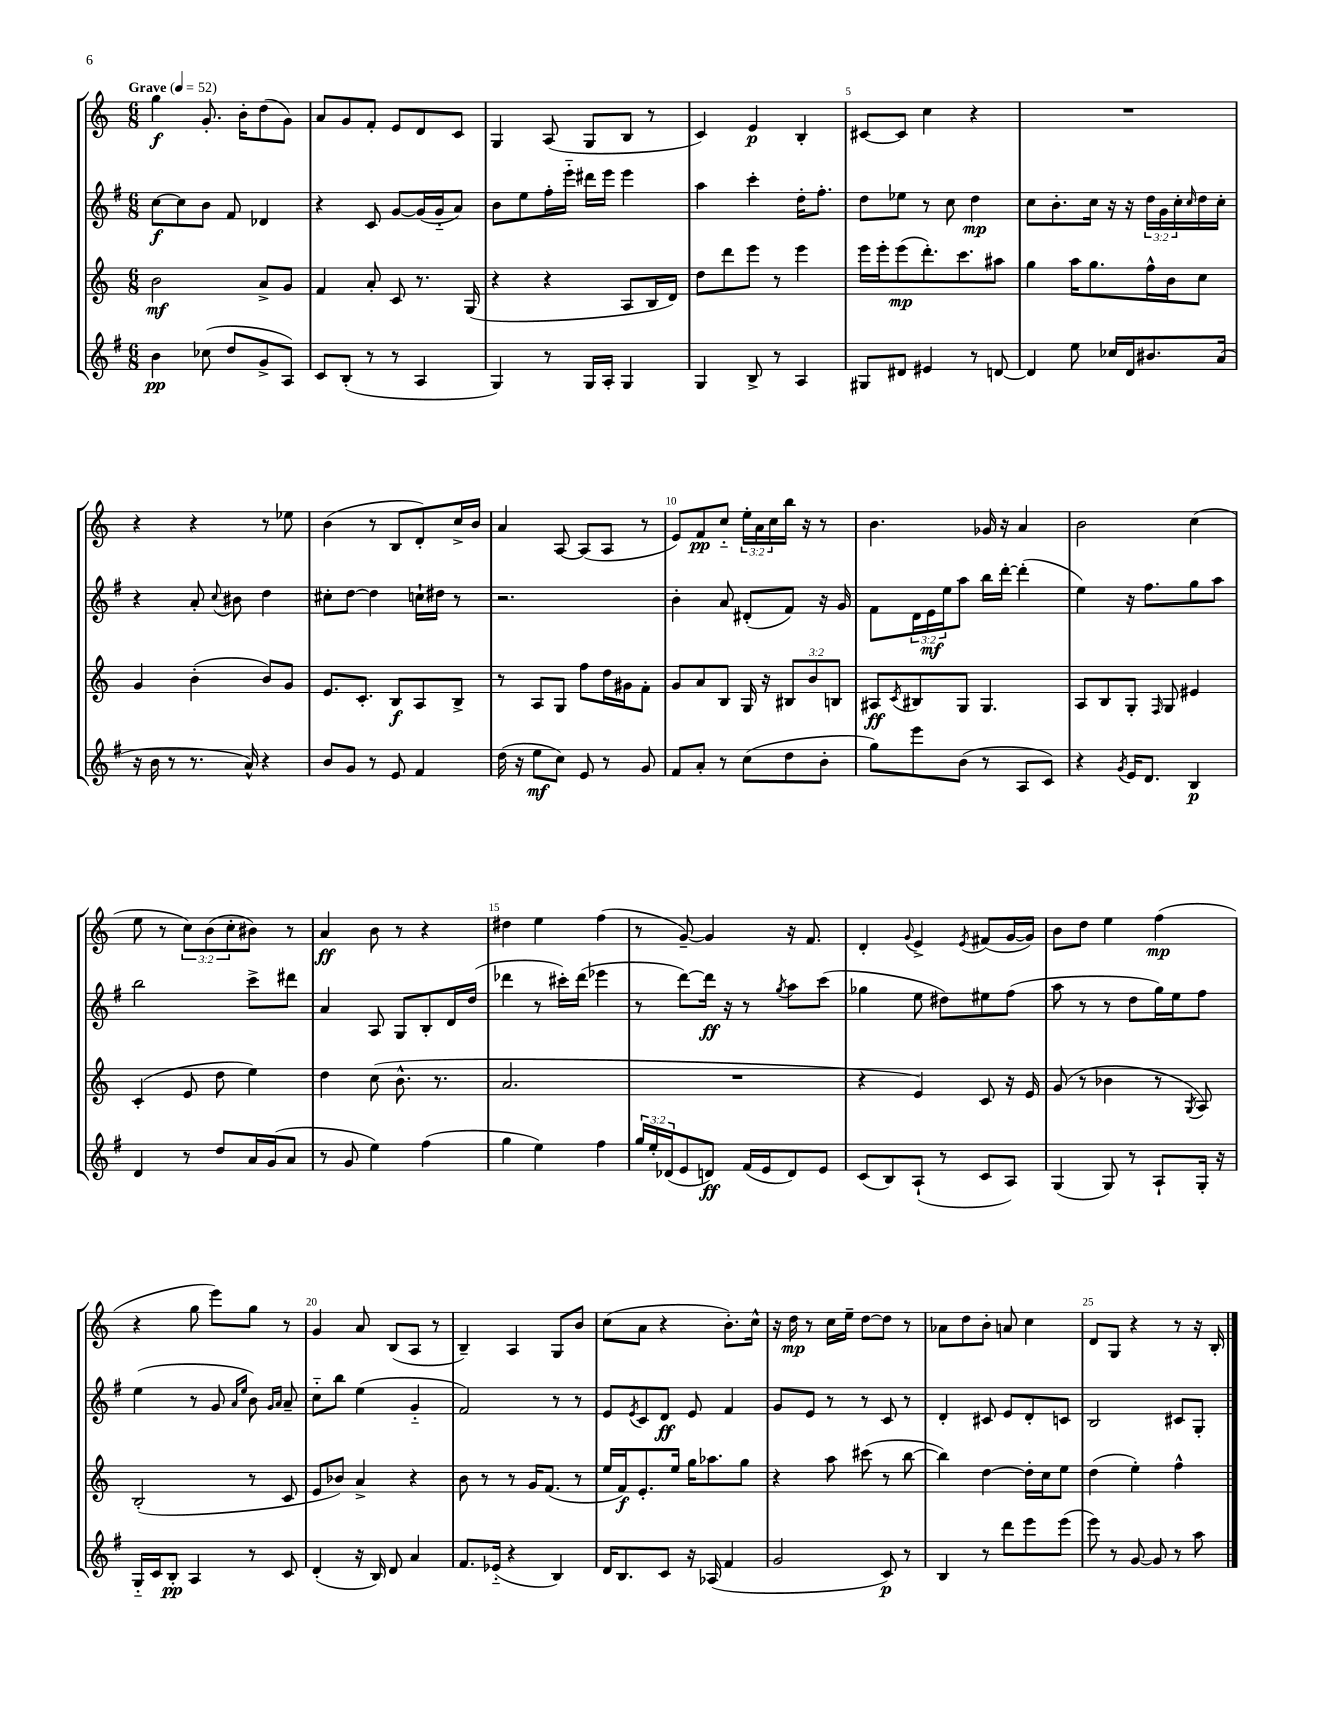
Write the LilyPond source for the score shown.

<<
\new StaffGroup <<
\new Staff = "s0" {
    \clef treble \key c \major \numericTimeSignature \time 6/8 \override Staff.TupletNumber.text = #tuplet-number::calc-fraction-text \tempo "Grave" 4 = 52
    g''4\f g'8.-. b'16-. d''8( g'8) |
    a'8 g'8 f'8-. e'8 d'8 c'8 |
    g4 a8( g8 b8 r8 |
    c'4) e'4\p b4-. |
    cis'8~ cis'8 c''4 r4 |
    R2. |
    r4 r4 r8 ees''8 |
    b'4( r8 b8 d'8-.) c''16-> b'16 |
    a'4 a8~ a8( a8 r8 |
    e'8) f'8\pp c''8-_ \tuplet 3/2 { e''16-. a'16 c''16 } b''16 r16 r8 |
    b'4. ges'16 r16 a'4 |
    b'2 c''4( |
    e''8 r8 \tuplet 3/2 { c''8) b'8( c''8-. } bis'8) r8 |
    a'4\ff b'8 r8 r4 |
    dis''4 e''4 f''4( |
    r8 g'8~--) g'4 r16 f'8. |
    d'4-. \appoggiatura { g'8 } e'4-> \acciaccatura { e'8 } fis'8( g'16~ g'16) |
    b'8 d''8 e''4 f''4\mp( |
    r4 g''8 e'''8) g''8 r8 |
    g'4 a'8 b8( a8 r8 |
    b4--) a4 g8 b'8 |
    c''8( a'8 r4 b'8.-.) c''16-^ |
    r16 d''16\mp r8 c''16 e''16-- d''8~ d''8 r8 |
    aes'8 d''8 b'8-. a'8 c''4 |
    d'8 g8 r4 r8 r16 b16-. \bar "|." |
}
\new Staff = "s1" {
    \clef treble \key g \major \numericTimeSignature \time 6/8 \override Staff.TupletNumber.text = #tuplet-number::calc-fraction-text
    c''8~\f c''8 b'8 fis'8 des'4 |
    r4 c'8 g'8~ g'16( g'16-_ a'8) |
    b'8 e''8 fis''16-. e'''16-_ dis'''16 e'''16 e'''4 |
    a''4 c'''4-. d''16-. fis''8.-. |
    d''8 ees''8 r8 c''8 d''4\mp |
    c''8 b'8.-. c''16 r16 r16 \tuplet 3/2 { d''16 g'16 c''16-. } \grace { c''16 } d''16 c''16-. |
    r4 a'8-. \appoggiatura { c''8 } bis'8 d''4 |
    cis''8-. d''8~ d''4 c''16-! dis''16 r8 |
    r2. |
    b'4-. a'8 dis'8-.( fis'8) r16 g'16 |
    fis'8 \tuplet 3/2 { d'16 e'16\mf e''16 } a''8 b''16 d'''16~-. d'''4-.( |
    e''4) r16 fis''8. g''8 a''8 |
    b''2 c'''8-> dis'''8 |
    a'4 a8 g8 b8-. d'16 d''16( |
    des'''4 r8 cis'''16-.) des'''16( ees'''4 |
    r8 d'''8~) d'''16\ff r16 r8 \acciaccatura { g''8 } a''8 c'''8( |
    ges''4 e''8 dis''8) eis''8 fis''8( |
    a''8 r8 r8 d''8 g''16) e''16 fis''8 |
    e''4( r8 g'8 \grace { a'16 e''16 } b'8) \grace { g'16 a'16 } a'8-- |
    c''8-_ b''8 e''4( g'4-_ |
    fis'2) r8 r8 |
    e'8 \acciaccatura { e'8 } c'8 d'8\ff e'8 fis'4 |
    g'8 e'8 r8 r8 c'8 r8 |
    d'4-. cis'8 e'8 d'8-. c'8 |
    b2 cis'8 g8-. \bar "|." |
}
\new Staff = "s2" {
    \clef treble \key c \major \numericTimeSignature \time 6/8 \override Staff.TupletNumber.text = #tuplet-number::calc-fraction-text
    b'2\mf a'8-> g'8 |
    f'4 a'8-. c'8 r8. g16( |
    r4 r4 a8 b16 d'16) |
    d''8 d'''8 e'''8 r8 e'''4 |
    e'''16 e'''16-. e'''8\mp( d'''8.-.) c'''8. ais''8 |
    g''4 a''16 g''8. f''16-^ b'16 c''8 |
    g'4 b'4-.( b'8) g'8 |
    e'8. c'8.-. b8\f a8 b8-> |
    r8 a8 g8 f''8 d''16 gis'16 f'8-. |
    g'8 a'8 b8 g16 r16 \tuplet 3/2 { bis8 b'8 b8 } |
    ais8\ff \acciaccatura { c'8 } bis8 g8 g4. |
    a8 b8 g8-. \grace { f16 } g8 eis'4 |
    c'4-.( e'8 d''8 e''4) |
    d''4 c''8( b'8.-^ r8. |
    a'2. |
    R2. |
    r4 e'4) c'8 r16 e'16 |
    g'8( r8 bes'4 r8 \acciaccatura { g8 } a8) |
    b2-.( r8 c'8 |
    e'8 bes'8) a'4-> r4 |
    b'8 r8 r8 g'16 f'8.( r8 |
    e''16 f'16\f) e'8.-. e''16 g''16 aes''8. g''8 |
    r4 a''8 cis'''8( r8 b''8~ |
    b''4) d''4~ d''16-. c''16 e''8 |
    d''4( e''4-.) f''4-^ \bar "|." |
}
\new Staff = "s3" {
    \clef treble \key g \major \numericTimeSignature \time 6/8 \override Staff.TupletNumber.text = #tuplet-number::calc-fraction-text
    b'4\pp ces''8( d''8 g'8-> a8) |
    c'8 b8-.( r8 r8 a4 |
    g4) r8 g16 a16-. g4 |
    g4 b8-> r8 a4 |
    gis8 dis'8 eis'4 r8 d'8~ |
    d'4 e''8 ces''16 d'16 bis'8. a'16( |
    r16 b'16 r8 r8. a'16-^) r4 |
    b'8 g'8 r8 e'8 fis'4 |
    d''16( r16 e''8\mf c''8) e'8 r8 g'8 |
    fis'8 a'8-. r8 c''8( d''8 b'8-. |
    g''8) e'''8 b'8( r8 a8 c'8) |
    r4 \acciaccatura { g'8 } e'16 d'8. b4\p |
    d'4 r8 d''8 a'16 g'16( a'8 |
    r8 g'8 e''4) fis''4( |
    g''4 e''4) fis''4 |
    \tuplet 3/2 { g''16 e''16-. des'16( } e'8 d'8\ff) fis'16( e'16 d'8) e'8 |
    c'8( b8) a8-!( r8 c'8 a8) |
    g4( g8) r8 a8-! g16-. r16 |
    g16-_ c'16 b8-.\pp a4 r8 c'8 |
    d'4-.( r16 b16) d'8 a'4 |
    fis'8. ees'16-_( r4 b4) |
    d'16 b8. c'8 r16 aes16( fis'4 |
    g'2 c'8\p) r8 |
    b4 r8 d'''8 e'''8 e'''8( |
    e'''8) r8 g'8~ g'8 r8 a''8 \bar "|." |
}
>>
>>
\layout { \context { \Score \override BarNumber.break-visibility = ##(#f #t #t) barNumberVisibility = #(every-nth-bar-number-visible 5) } }
